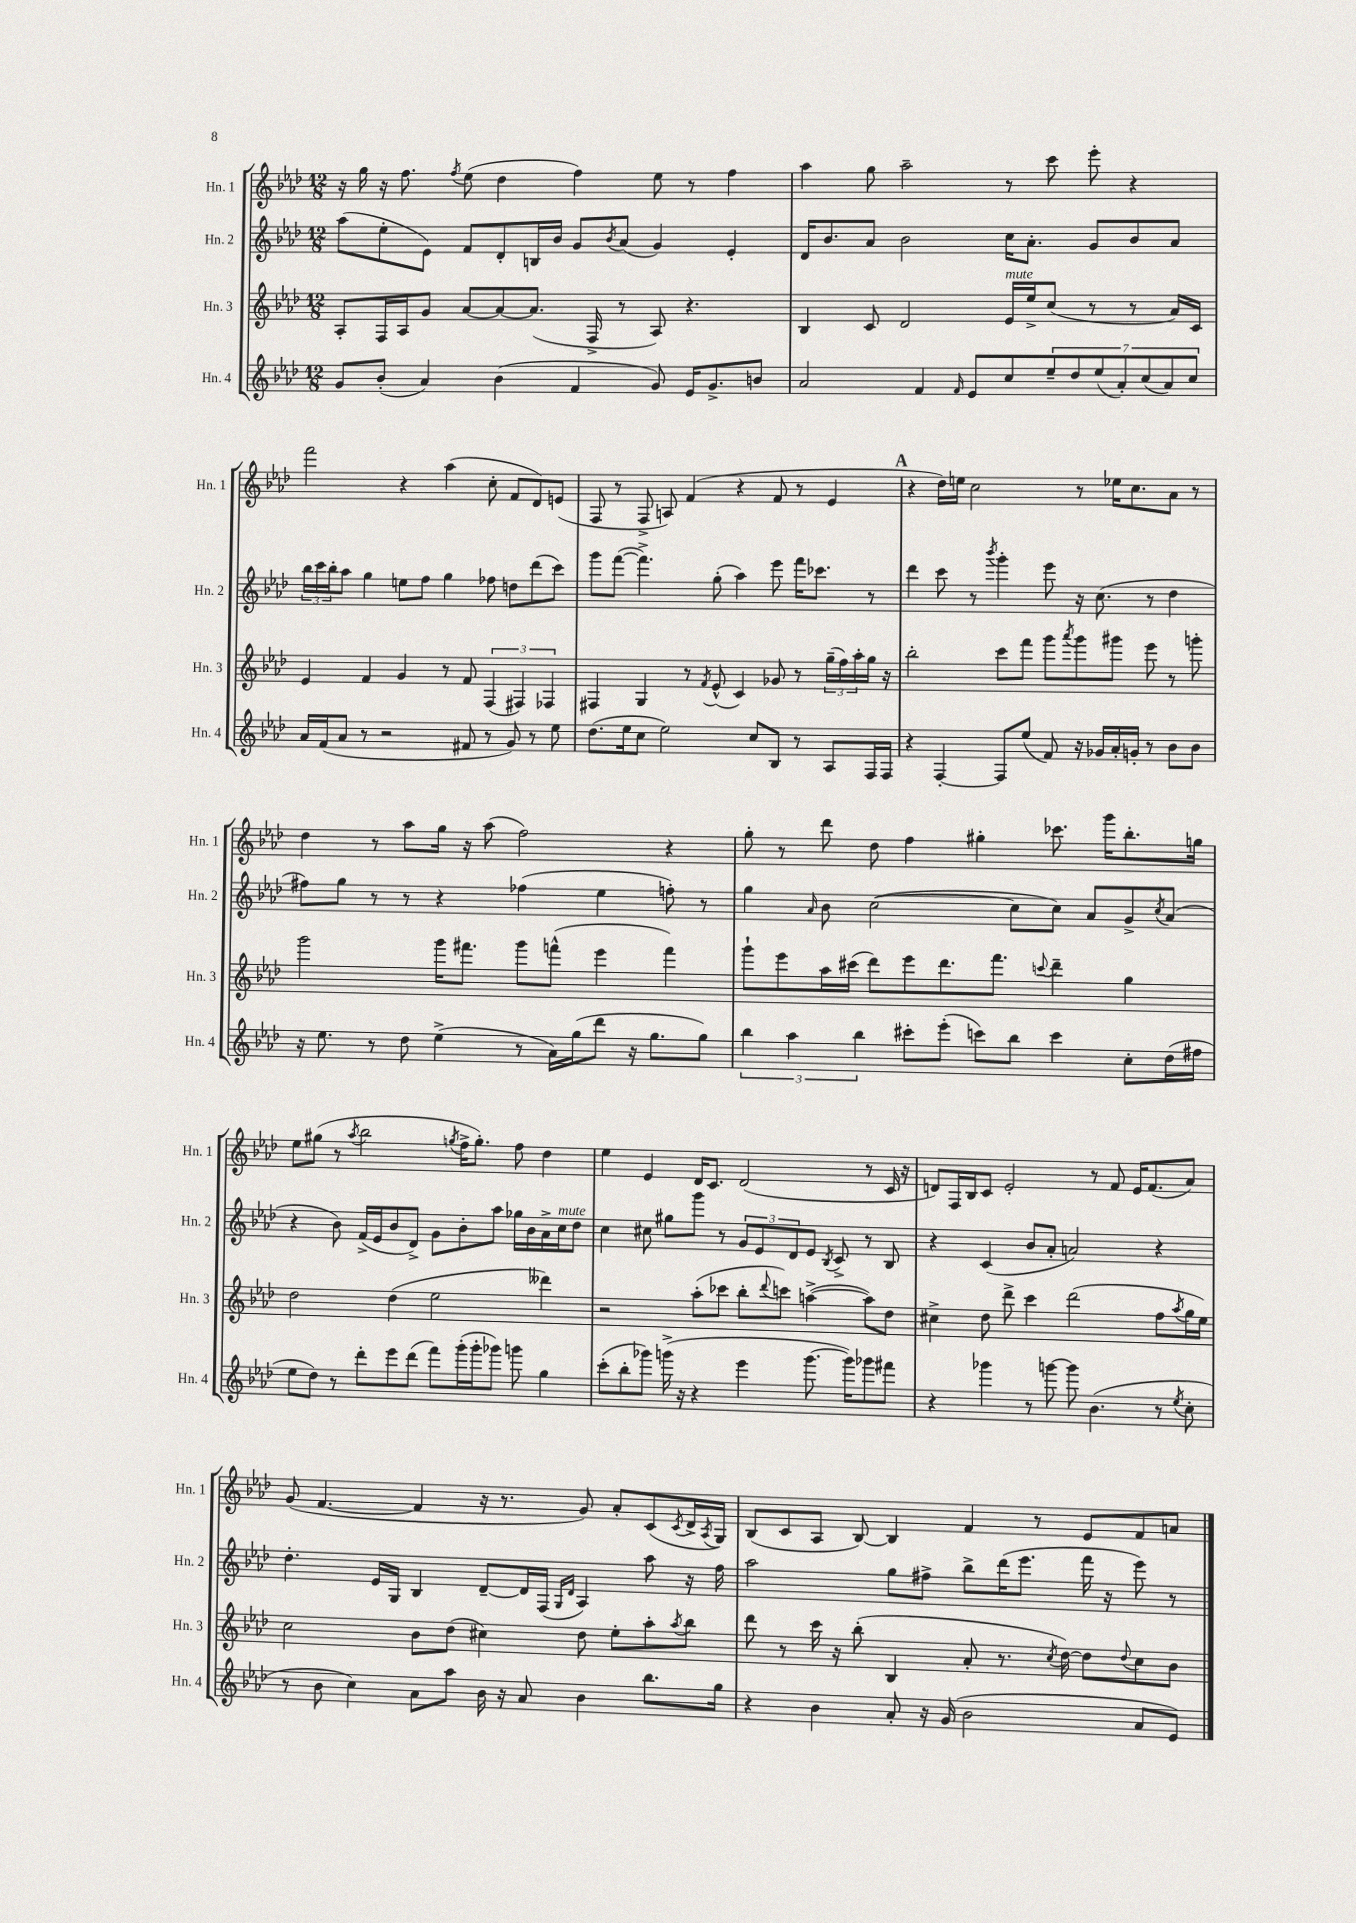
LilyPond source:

<<
\new StaffGroup <<
\new Staff = "s0" \with { instrumentName = "Hn. 1" shortInstrumentName = "Hn. 1" } {
    \clef treble \key aes \major \numericTimeSignature \time 12/8
    r16 g''16 r16 f''8. \acciaccatura { f''8 } ees''8( des''4 f''4) ees''8 r8 f''4 |
    aes''4 g''8 aes''2-- r8 c'''8 ees'''8-. r4 |
    f'''2 r4 aes''4( c''8-. f'8 des'8) e'8( |
    f8 r8 f8-> a8) f'4( r4 f'8 r8 ees'4 |
    \mark \markup { \bold "A" } r4 des''16) e''16 c''2 r8 ees''16 c''8. aes'8 r8 |
    des''4 r8 aes''8 g''16 r16 aes''8( f''2) r4 |
    g''8-. r8 des'''8 des''8 f''4 gis''4-. ces'''8. g'''16 bes''8.-. g''16 |
    ees''8 gis''8( r8 \acciaccatura { aes''8 } bes''2 \acciaccatura { g''8 } f''16-> g''8.-.) f''8 des''4 |
    ees''4 ees'4 des'16 c'8. des'2( r8 c'16 r16 |
    d'8) f16 bes16 c'8 ees'2-. r8 f'8 ees'16 f'8.( aes'8) |
    g'8( f'4.~ f'4 r16 r8. g'8) aes'8-. c'8( \acciaccatura { c'8 } des'16-> \acciaccatura { aes8 } g16) |
    bes8( c'8 aes8 bes8~) bes4 f'4 r8 ees'8 f'8 a'8 \bar "|." |
}
\new Staff = "s1" \with { instrumentName = "Hn. 2" shortInstrumentName = "Hn. 2" } {
    \clef treble \key aes \major \numericTimeSignature \time 12/8
    aes''8( ees''8-. ees'8) f'8 des'8-. b16 bes'16 g'8 \acciaccatura { bes'8 } aes'8( g'4) ees'4-. |
    des'16 bes'8. aes'8 bes'2 c''16 aes'8.-. g'8 bes'8 aes'8 |
    \tuplet 3/2 { bes''16 c'''16 bes''16-. } aes''8 g''4 e''8 f''8 g''4 fes''8 d''8 des'''8( c'''8) |
    g'''8 f'''8~( f'''4.->) g''8-.( aes''4) ees'''8 f'''16 ces'''8. r8 |
    \mark \markup { \bold "A" } des'''4 c'''8 r8 \acciaccatura { bes'''8 } g'''4-. ees'''8 r16 c''8.( r8 des''4 |
    fis''8) g''8 r8 r8 r4 fes''4( ees''4 f''8-.) r8 |
    g''4 \grace { aes'16 } bes'8 c''2~( c''8 c''8) aes'8 g'8-> \acciaccatura { c''8 } aes'8( |
    r4 bes'8) f'16->( ees'16 bes'8 des'8->) g'8 bes'8-. aes''8 ges''16 bes'16 aes'16-> c''16^\markup { \italic "mute" } des''8 |
    c''4 cis''8 gis''8 g'''8 r8 \tuplet 3/2 { g'8 ees'8 des'8 } ees'8 \acciaccatura { bes8 } c'8-> r8 bes8 |
    r4 c'4( bes'8 aes'8-. a'2) r4 |
    des''4.-. ees'16 g16 bes4 des'8~-- des'16 f16( \grace { g16 des'16 } aes4) aes''8 r16 f''16 |
    aes''2 g''8 fis''8-> bes''8-> des'''16( ees'''8. f'''16 r16 ees'''8) r8 \bar "|." |
}
\new Staff = "s2" \with { instrumentName = "Hn. 3" shortInstrumentName = "Hn. 3" } {
    \clef treble \key aes \major \numericTimeSignature \time 12/8
    aes8-. f16 aes16 g'8 aes'8~ aes'8~ aes'8.( f16-> r8 aes8) r4. |
    bes4 c'8 des'2 ees'16^\markup { \italic "mute" } ees''16-> c''8( r8 r8 aes'16) c'16 |
    ees'4 f'4 g'4 r8 f'8 \tuplet 3/2 { f4( fis4) fes4 } |
    fis4 g4 r8 \acciaccatura { f'8 } ees'8-^( c'4) ges'8 r8 \tuplet 3/2 { g''16--( f''16) aes''16-. } g''16 r16 |
    \mark \markup { \bold "A" } bes''2-. c'''8 f'''8 g'''8 \acciaccatura { aes'''8 } g'''8 gis'''8 ees'''8 r8 g'''8-. |
    g'''2 g'''16 fis'''8. g'''8 f'''8-^( ees'''4 f'''4) |
    g'''8-! ees'''8 aes''16 cis'''16( des'''8) ees'''8 des'''8. f'''8. \appoggiatura { c'''8 } des'''4-- g''4 |
    des''2 des''4( ees''2 deses'''4) |
    r2 aes''8-.( ces'''8 bes''8-. \appoggiatura { des'''8 } c'''8) a''4~->( a''8) des''8 |
    cis''4-> des''8 des'''8-> c'''4 des'''2( f''8 \acciaccatura { aes''8 } g''16 ees''16) |
    c''2 bes'8 des''8( cis''4) des''8 ees''8-. aes''8-. \acciaccatura { aes''8 } bes''8 |
    des'''8 r8 c'''16 r16 bes''8-.( bes4 aes'8-. r8. \acciaccatura { c''8 } des''16~) des''8 \appoggiatura { des''8 } c''8 bes'8 \bar "|." |
}
\new Staff = "s3" \with { instrumentName = "Hn. 4" shortInstrumentName = "Hn. 4" } {
    \clef treble \key aes \major \numericTimeSignature \time 12/8
    g'8 bes'8-.( aes'4) bes'4( f'4 g'8) ees'16 g'8.-> b'8 |
    aes'2 f'4 \grace { f'16 } ees'8 c''8 \tuplet 7/4 { ees''8-- des''8 ees''8( aes'8-.) c''8( aes'8) c''8 } |
    aes'16 f'16( aes'8 r8 r2 fis'8 r8 g'8) r8 ees''8 |
    des''8.( ees''16 c''8 ees''2) c''8 bes8 r8 aes8 f16 f16 |
    \mark \markup { \bold "A" } r4 f4~-. f8 ees''8( f'8) r16 ges'16 aes'16-. g'16-. r8 bes'8 bes'8 |
    r16 ees''8. r8 des''8 ees''4->( r8 aes'16) g''16( des'''8 r16 g''8. g''8) |
    \tuplet 3/2 { bes''4 aes''4 bes''4 } cis'''8-. ees'''8-.( c'''8) bes''8 c'''4 c''8-. des''16( fis''16 |
    ees''8 des''8) r8 des'''8-. ees'''8 des'''8( f'''8) g'''16-.( g'''16-. ges'''8) g'''8 g''4 |
    c'''8-.( bes''8-. ges'''8) g'''16->( r16 r4 ees'''4 g'''8.~ g'''16) ges'''8 fis'''8 |
    r4 ges'''4 r8 g'''8~ g'''8 bes'4.( r8 \acciaccatura { ees''8 } c''8-. |
    r8 bes'8 c''4) aes'8 aes''8 bes'16 r16 aes'8 bes'4 bes''8. g''16 |
    r4 bes'4 aes'8-. r16 g'16( bes'2 aes'8 ees'8) \bar "|." |
}
>>
>>
\layout { \context { \Score \remove "Bar_number_engraver" } }
